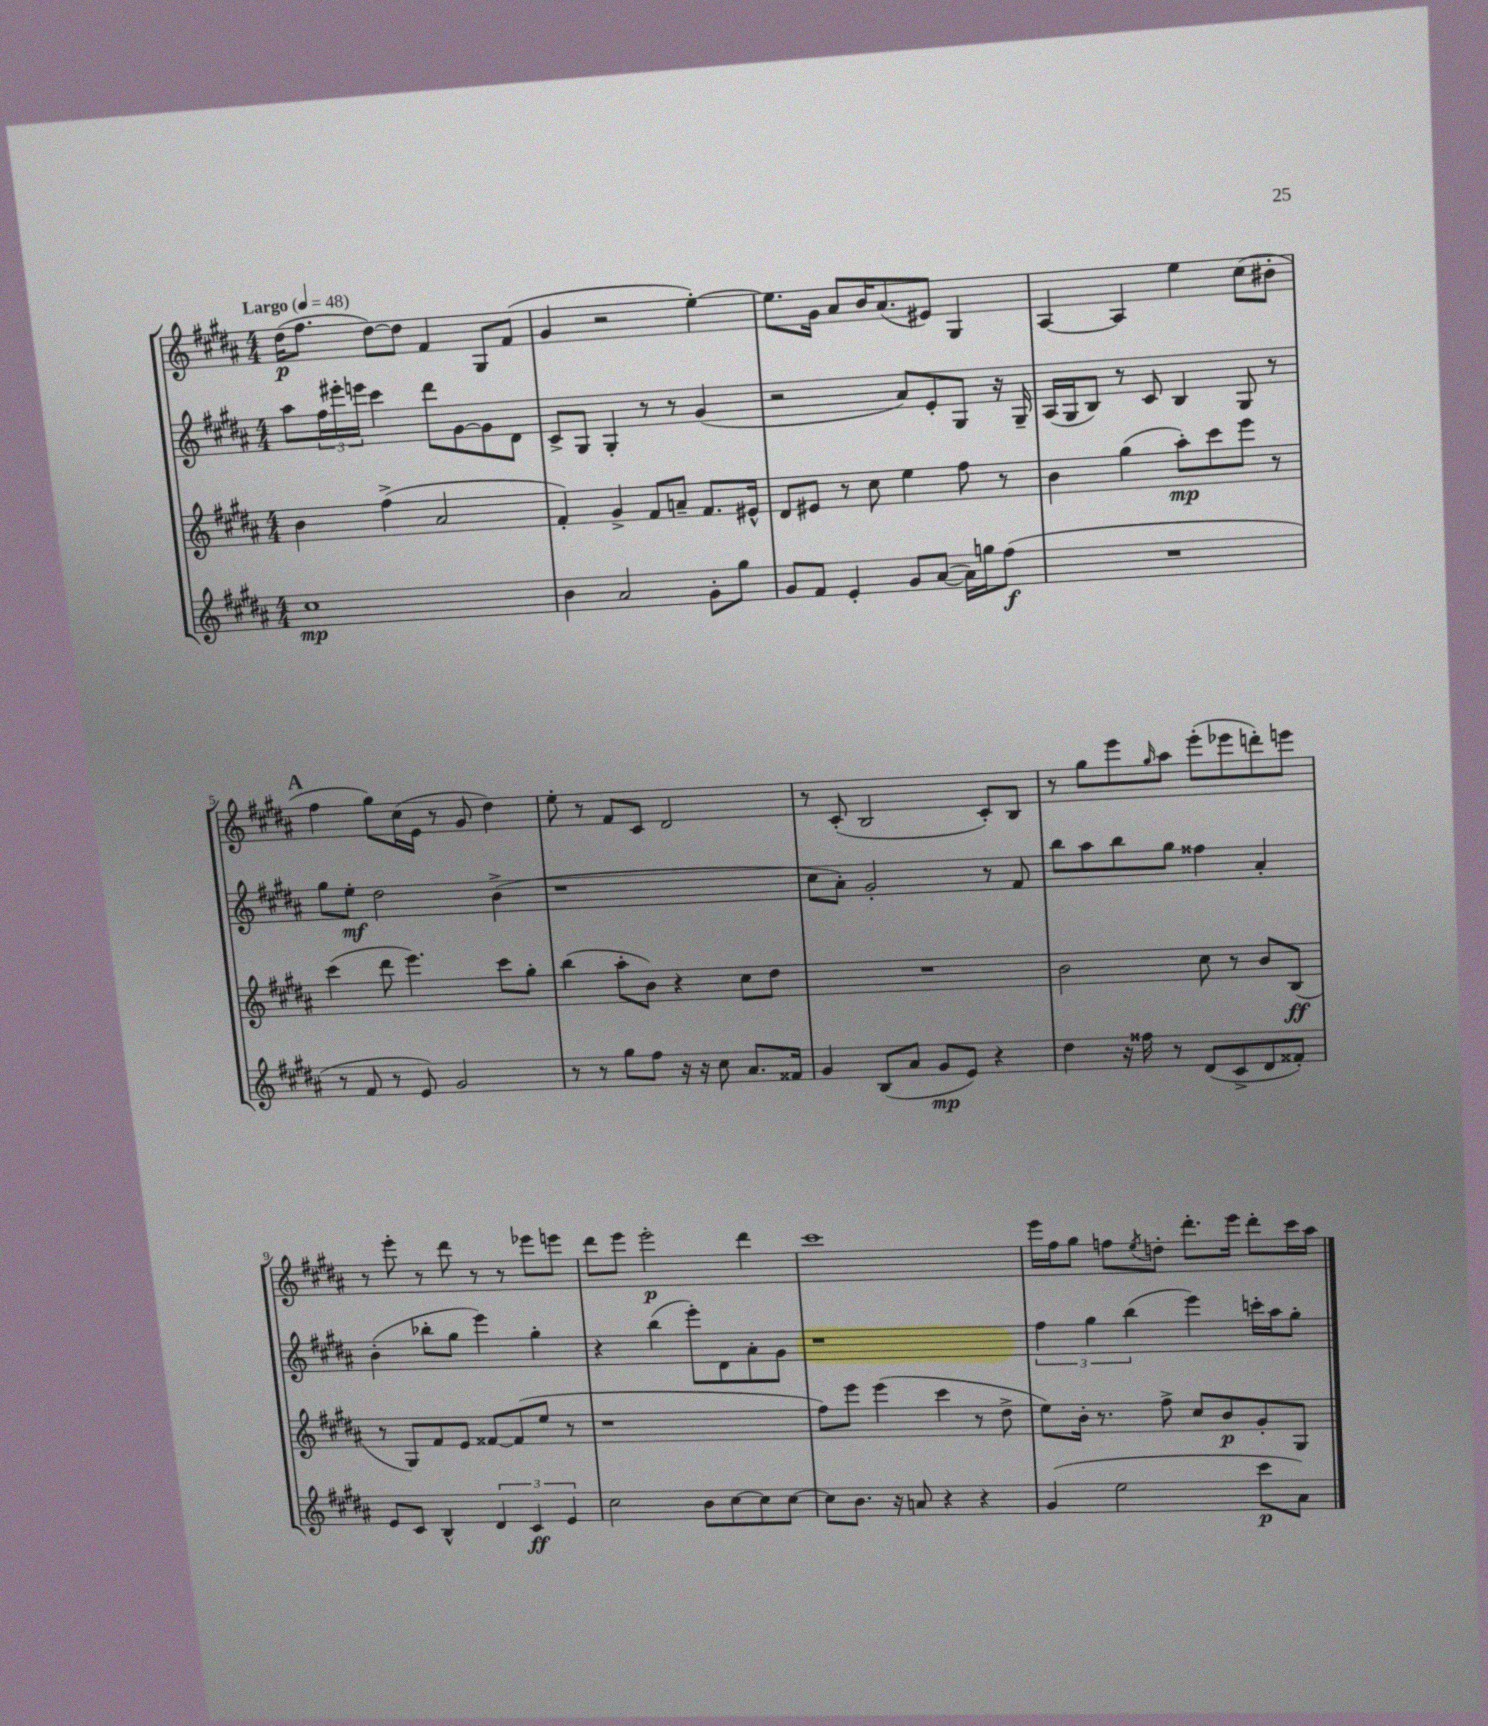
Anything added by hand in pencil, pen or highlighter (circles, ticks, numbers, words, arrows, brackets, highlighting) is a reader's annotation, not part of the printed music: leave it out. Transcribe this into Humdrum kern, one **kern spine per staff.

**kern	**dynam	**kern	**dynam	**kern	**dynam	**kern	**dynam
*part4	*part4	*part3	*part3	*part2	*part2	*part1	*part1
*staff4	*staff4	*staff3	*staff3	*staff2	*staff2	*staff1	*staff1
*clefG2	*	*clefG2	*	*clefG2	*	*clefG2	*
*k[f#c#g#d#a#]	*	*k[f#c#g#d#a#]	*	*k[f#c#g#d#a#]	*	*k[f#c#g#d#a#]	*
*M4/4	*	*M4/4	*	*M4/4	*	*M4/4	*
*MM48	*	*MM48	*	*MM48	*	*MM48	*
=1	=1	=1	=1	=1	=1	=1	=1
!	!	!	!	!	!	!LO:TX:a:B:t=Largo	!
1cc#	mp	4b\	.	8aa#\L	.	(16dd#\KL	p
.	.	.	.	.	.	8.ff#\J	.
.	.	.	.	24ff#\L	.	.	.
.	.	.	.	24eee#X'\	.	.	.
.	.	.	.	24eeen\JJ	.	.	.
.	.	(4ff#^\	.	4ccc#\	.	[8dd#\L)	.
.	.	.	.	.	.	8dd#\J]	.
.	.	2a#/	.	8ddd#\L	.	4f#/	.
.	.	.	.	[8g#\	.	.	.
.	.	.	.	8g#\]	.	8G#/L	.
.	.	.	.	8d#\J	.	(8f#/J	.
=2	=2	=2	=2	=2	=2	=2	=2
4b\	.	4f#'/)	.	8c#^/L	.	4g#/	.
.	.	.	.	8G#/J	.	.	.
2a#/	.	4g#^/	.	4G#'/	.	2r	.
.	.	8f#/L	.	8r	.	.	.
.	.	8an~/J	.	8r	.	.	.
8g#'\L	.	8.f#/L	.	(4g#/	.	[4ee'\)	.
8gg#\J	.	.	.	.	.	.	.
.	.	16e#X^^/Jk	.	.	.	.	.
=3	=3	=3	=3	=3	=3	=3	=3
8g#/L	.	8d#/L	.	2r	.	8.ee\L]	.
8f#/J	.	8e#X/J	.	.	.	.	.
.	.	.	.	.	.	16g#\Jk	.
4e'/	.	8r	.	.	.	8a#/L	.
.	.	8cc#\	.	.	.	16b/K	.
.	.	.	.	.	.	(8.a#/	.
8g#/L	.	4ee\	.	8a#/L)	.	.	.
([8a#/J	.	.	.	8e'/	.	8e#X/J)	.
16a#\LL])	.	8ff#\	.	8G#/J	.	4G#/	.
16ggn\J	.	.	.	.	.	.	.
(8ff#\J	f	8r	.	16r	.	.	.
.	.	.	.	16G#~/	.	.	.
=4	=4	=4	=4	=4	=4	=4	=4
1r	.	4b\	.	(16A#/LL	.	[4A#/	.
.	.	.	.	16G#/J	.	.	.
.	.	.	.	8B/J)	.	.	.
.	.	(4gg#\	.	8r	.	4A#/]	.
.	.	.	.	8c#/	.	.	.
.	.	8aa#'\L)	mp	4B/	.	4ee\	.
.	.	8ccc#\	.	.	.	.	.
.	.	8eee\J	.	8G#/	.	(8cc#\L	.
.	.	8r	.	8r	.	8b#X'\J	.
!!LO:LB:g=z
!!LO:REH:place=s1:t=A
=5	=5	=5	=5	=5	=5	=5	=5
8r	.	(4ccc#\	.	8gg#\L	.	4ff#\	.
8f#/	.	.	.	8ee'\J	mf	.	.
8r	.	8ddd#\	.	2dd#\	.	8gg#\L)	.
8e/)	.	4.eee\)	.	.	.	(16cc#\L	.
.	.	.	.	.	.	16e\JJ	.
2g#/	.	.	.	.	.	8r	.
.	.	.	.	.	.	8g#/	.
.	.	8ccc#\L	.	(4b^\	.	4dd#\)	.
.	.	8gg#'\J	.	.	.	.	.
=6	=6	=6	=6	=6	=6	=6	=6
8r	.	(4bb\	.	1r	.	8ee'\	.
8r	.	.	.	.	.	8r	.
8gg#\L	.	8aa#'\L	.	.	.	8f#/L	.
8ff#\J	.	8b\J)	.	.	.	8c#/J	.
16r	.	4r	.	.	.	2d#/	.
16r	.	.	.	.	.	.	.
8cc#\	.	.	.	.	.	.	.
8.a#/L	.	8cc#\L	.	.	.	.	.
.	.	8dd#\J	.	.	.	.	.
16f##X/Jk	.	.	.	.	.	.	.
=7	=7	=7	=7	=7	=7	=7	=7
4g#/	.	1r	.	8cc#\L	.	8r	.
.	.	.	.	8a#'\J)	.	(8c#'/	.
(8B/L	.	.	.	2g#'/	.	2B/	.
8a#/J	.	.	.	.	.	.	.
8g#/L	mp	.	.	.	.	.	.
8e/J)	.	.	.	.	.	.	.
4r	.	.	.	8r	.	8c#'/L)	.
.	.	.	.	8f#/	.	8B/J	.
=8	=8	=8	=8	=8	=8	=8	=8
4dd#\	.	2b\	.	8bb\L	.	8r	.
.	.	.	.	8aa#\	.	8gg#\L	.
16r	.	.	.	8bb\	.	8eee\	.
16ff##X\	.	.	.	.	.	.	.
.	.	.	.	.	.	16qqgg#/	.
8r	.	.	.	8gg#\J	.	8aa#\J	.
(8d#/L	.	8cc#\	.	4ff##X\	.	(8eee'\L	.
8c#^/	.	8r	.	.	.	8eee-X\	.
8d#/	.	8b/L	.	4a#'/	.	8dddn'\)	.
8f##X'/J)	.	(8B/J	ff	.	.	8eeen\J	.
!!LO:LB:g=z
=9	=9	=9	=9	=9	=9	=9	=9
8e/L	.	8r	.	(4b'\	.	8r	.
8c#/J	.	8G#/L)	.	.	.	8eee'\	.
4B^^/	.	8f#/	.	8bb-X'\L	.	8r	.
.	.	8e/J	.	8gg#\J	.	8ddd#\	.
6d#/	.	[8f##X/L	.	4eee\)	.	8r	.
.	.	(8f##/]	.	.	.	8r	.
6c#/	ff	.	.	.	.	.	.
.	.	8ee/J	.	4gg#'\	.	8eee-X\L	.
6e/	.	.	.	.	.	.	.
.	.	8r	.	.	.	8eeen\J	.
=10	=10	=10	=10	=10	=10	=10	=10
2cc#\	.	1r	.	4r	.	8ddd#\L	.
.	.	.	.	.	.	8eee\J	.
.	.	.	.	(4bb\	.	2eee'\	p
8b\L	.	.	.	8eee'\L)	.	.	.
[8cc#\	.	.	.	8d#\	.	.	.
8cc#\]	.	.	.	8a#'\	.	4ddd#\	.
[8cc#\J	.	.	.	8g#\J	.	.	.
=11	=11	=11	=11	=11	=11	=11	=11
8cc#\L]	.	8ff#\L)	.	1r	.	1ccc#	.
8.b\J	.	8eee\J	.	.	.	.	.
.	.	(4eee\	.	.	.	.	.
16r	.	.	.	.	.	.	.
8an/	.	.	.	.	.	.	.
4r	.	4ccc#\	.	.	.	.	.
4r	.	8r	.	.	.	.	.
.	.	8dd#^\	.	.	.	.	.
=12	=12	=12	=12	=12	=12	=12	=12
(4g#/	.	8ee\L)	.	6ff#\	.	16eee\LL	.
.	.	.	.	.	.	16ff#\J	.
.	.	16b'\Jk	.	.	.	8gg#\J	.
.	.	.	.	6gg#\	.	.	.
.	.	8.r	.	.	.	.	.
2ee\	.	.	.	.	.	8ffn\L	.
.	.	.	.	(6bb\	.	.	.
.	.	.	.	.	.	8qee/	.
.	.	8ff#^\	.	.	.	8ddn'\J	.
.	.	8cc#/L	.	4eee\)	.	8.ddd#'\L	.
.	.	8b/	p	.	.	.	.
.	.	.	.	.	.	16eee\Jk	.
8ccc#\L	p	8g#'/	.	16cccn'\LL	.	8ddd#'\L	.
.	.	.	.	16aa#\J	.	.	.
8a#\J)	.	8G#/J	.	8gg#'\J	.	16ccc#\L	.
.	.	.	.	.	.	16aa#\JJ	.
==	==	==	==	==	==	==	==
*-	*-	*-	*-	*-	*-	*-	*-
